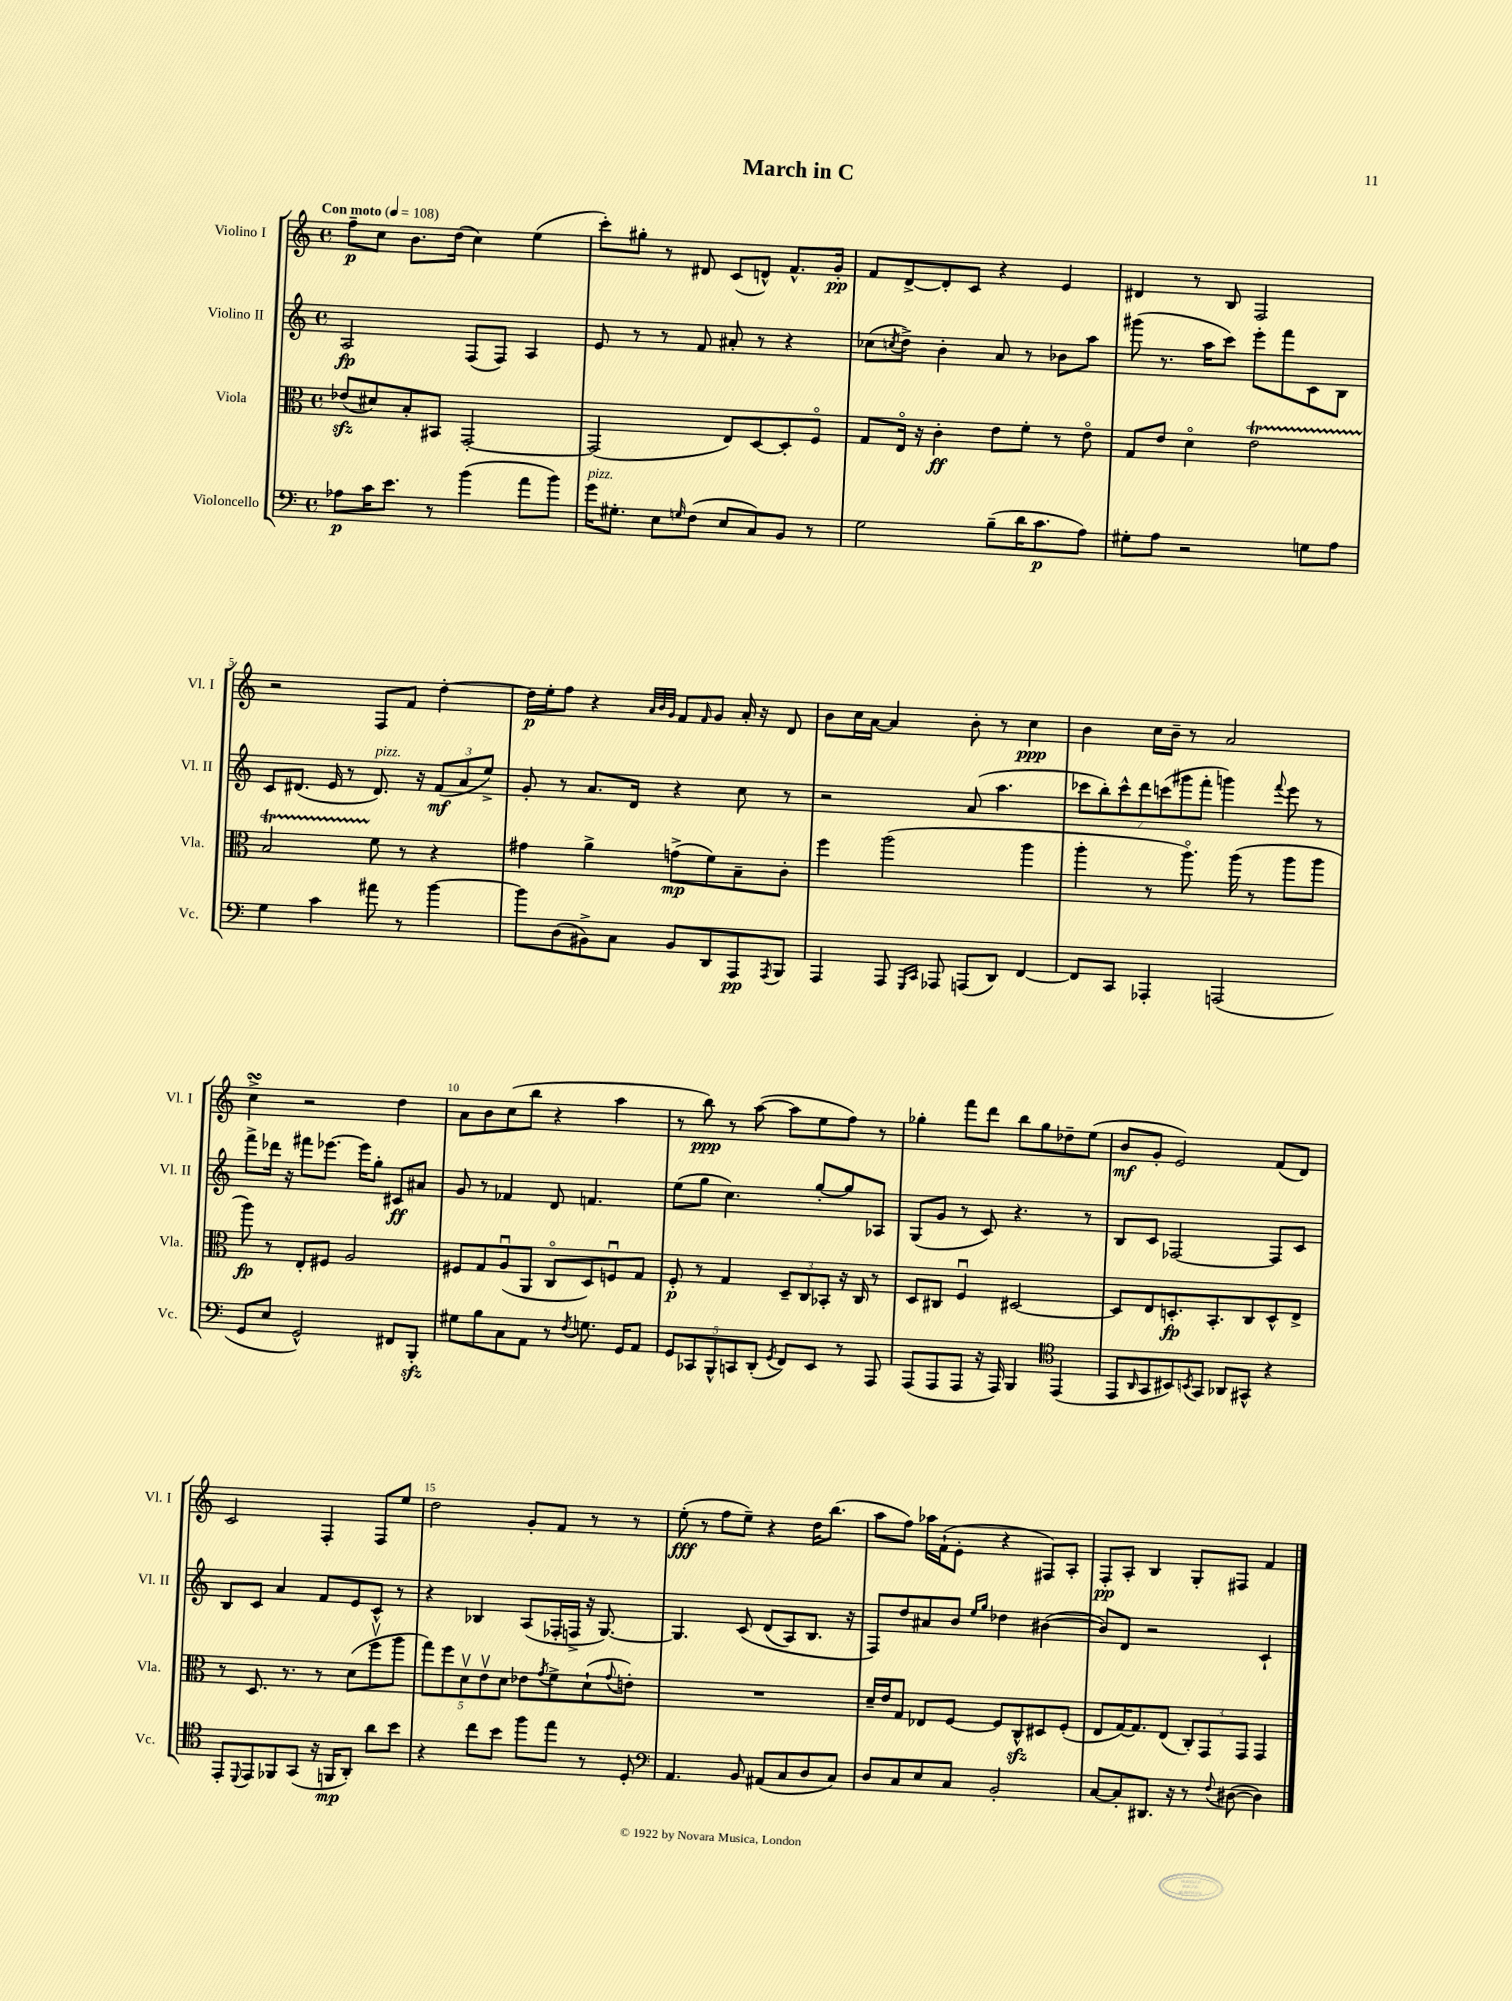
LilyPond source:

\header { title = "March in C" }
<<
\new StaffGroup <<
\new Staff = "s0" \with { instrumentName = "Violino I" shortInstrumentName = "Vl. I" } {
    \clef treble \key c \major \defaultTimeSignature \time 4/4 \tempo "Con moto" 4 = 108
    f''8--\p c''8 b'8. d''16( c''4) e''4( |
    c'''8-.) gis''8-. r8 dis'8 c'8( d'8-^) f'8.-^ g'16-.\pp |
    f'8 d'8~-> d'8-. c'8 r4 e'4 |
    dis'4 r8 b8 f2 |
    r2 f8 f'8 d''4~-. |
    d''16\p e''16-. f''8 r4 \grace { a'32 b'32 g'32 } f'8 \grace { f'16 } g'8 a'16-. r16 d'8 |
    b'8 c''16 a'16~ a'4 b'8-. r8 c''4\ppp |
    b'4 c''16 b'16-- r8 a'2 |
    c''4->\turn r2 d''4 |
    a'8 b'8 c''8( b''8 r4 a''4 |
    r8 b''8\ppp) r8 a''8~( a''8 e''8 f''8) r8 |
    ges''4-. f'''8 d'''8 b''8 ges''8 des''8-- e''8( |
    b'8\mf g'8-. e'2) f'8( d'8) |
    c'2 f4-. f8 e''8 |
    d''2 g'8-. f'8 r8 r8 |
    e''8-.\fff( r8 f''8 e''8--) r4 d''16 b''8.( |
    a''8 f''8) aes''16 f'16-!( e'8-. r4 fis8) a8-. |
    f8-.\pp a8-. b4 g8-. fis8 f'4 \bar "|." |
}
\new Staff = "s1" \with { instrumentName = "Violino II" shortInstrumentName = "Vl. II" } {
    \clef treble \key c \major \defaultTimeSignature \time 4/4
    a2\fp f8( f8) a4 |
    e'8 r8 r8 f'8 ais'8-. r8 r4 |
    ces''8( \acciaccatura { c''8 } d''8->) b'4-. a'8 r8 bes'8 a''8 |
    gis'''8( r8. a''16 c'''8) e'''8-. f'''8 c'8 b8 |
    c'8 dis'8.( e'16 r8 dis'8.^\markup { \italic "pizz." }) r16 \tuplet 3/2 { f'8\mf( a'8 e''8->) } |
    g'8-. r8 a'8. d'16 r4 c''8 r8 |
    r2 a'8( a''4. |
    \tuplet 7/4 { ces'''8 b''8-.) ces'''8-^ d'''8 c'''8( gis'''8 f'''8-. } g'''4) \appoggiatura { f'''8 } e'''8 r8 |
    f'''8-> des'''16 r16 fis'''8 ees'''8.~ ees'''16 g''8-. cis'8\ff ais'8 |
    g'8 r8 fes'4 d'8 f'4. |
    e''8( g''8 c''4.) g''8~-. g''8 aes8 |
    g8( g'8 r8 c'8) r4. r8 |
    b8 c'8 fes2~ fes8 c'8 |
    b8 c'8 a'4 f'8 e'8 c'8-^ r8 |
    r4 bes4 a8( fes16-. f16-> r16 g8.~) |
    g4. c'8\( d'8( a8) b8. r16 |
    f8\) d''8 ais'8 b'8 \grace { e''16 g''16 } des''4 bis'4~( |
    bis'8) d'8 r2 c'4-! \bar "|." |
}
\new Staff = "s2" \with { instrumentName = "Viola" shortInstrumentName = "Vla." } {
    \clef alto \key c \major \defaultTimeSignature \time 4/4
    ees'8\sfz( dis'8) b8-. bis,8 g,2~-. |
    g,2( e8) d8~ d8-. f8\flageolet |
    g8 e16\flageolet r16 c'4-.\ff e'8 f'8-. r8 e'8\flageolet |
    g8 e'8 d'4\flageolet e'2\startTrillSpan |
    b2 f'8\stopTrillSpan r8 r4 |
    gis'4 a'4-> g'8->\mp( f'8) b8-- c'8-. |
    f''4 a''2( a''4 |
    a''4-. r8 a''8.\flageolet) a''16( r8 a''8 a''8 |
    a''8\fp) r8 e8-. fis8 a2 |
    fis8 g8 a8\downbow( a,8 c8\flageolet d8) f8\downbow g8 |
    f8-.\p r8 g4 \tuplet 3/2 { d8-- c8 bes,8-. } r16 c16 r8 |
    d8 cis8 f4\downbow dis2~ |
    dis8 e8 d8.-.\fp b,8.-. c8 d8-^ e8-> |
    r8 d8. r8. r8 d'8( f''8\upbow a''8 |
    \tuplet 5/4 { g''8) f''8 d'8\upbow e'8\upbow d'8 } ees'8 \acciaccatura { g'8 } f'8-> d'8-!( \appoggiatura { g'8 } e'8-.) |
    R1 |
    d'16-- e'16 g8 ees8 f8~ f8 c8-^\sfz dis8 f8-.( |
    e8 g16~) g8. e8( \tuplet 3/2 { c8-.) g,8 g,8 } g,4 \bar "|." |
}
\new Staff = "s3" \with { instrumentName = "Violoncello" shortInstrumentName = "Vc." } {
    \clef bass \key c \major \defaultTimeSignature \time 4/4
    aes8\p c'16 e'8. r8 b'4( a'8 b'8) |
    g'16^\markup { \italic "pizz." } gis8.-. e8 \grace { g16 } f8( e8 c8) b,8 r8 |
    g2 b8--( d'16 c'8.\p a8) |
    gis8-. a8 r2 g8 a8 |
    g4 c'4 ais'8 r8 b'4~ |
    b'8 d8( bis,8->) c8 bis,8 d,8 a,,8\pp \acciaccatura { a,,8 } b,,8 |
    a,,4 a,,8 \grace { g,,16 c,16 } aes,,8 a,,8( d,8) f,4~ |
    f,8 c,8 aes,,4-. a,,2( |
    g,8 e8 g,2-^) fis,8 b,,8-.\sfz |
    gis8 b8 c8 a,8 r8 \acciaccatura { f8 } g8. g,16 a,8 |
    \tuplet 5/4 { g,8 ces,8 b,,8-^ c,8 d,8-.( } \acciaccatura { g,8 } f,8) e,8 r8 a,,8 |
    a,,8( a,,8 a,,8 r16 a,,16) b,,4 \clef tenor e,4( |
    e,8 \grace { a,16 } g,8 bis,8) \acciaccatura { b,8 } g,8 aes,8 gis,8-^ r4 |
    e,8-. \appoggiatura { d,8 } e,8 fes,8 g,8( r16 f,16\mp a,8-.) a'8 b'8 |
    r4 c''8 b'8 f''8 e''8 r8 d8-. |
    \clef bass a,4. b,8 ais,8( c8 d8 c8) |
    d8 c8 e8 c8 b,2-. |
    c8~ c8-. dis,8. r16 r8 \appoggiatura { f8 } dis8~( dis4) \bar "|." |
}
>>
>>
\layout { \context { \Score \override BarNumber.break-visibility = ##(#f #t #t) barNumberVisibility = #(every-nth-bar-number-visible 5) } }
